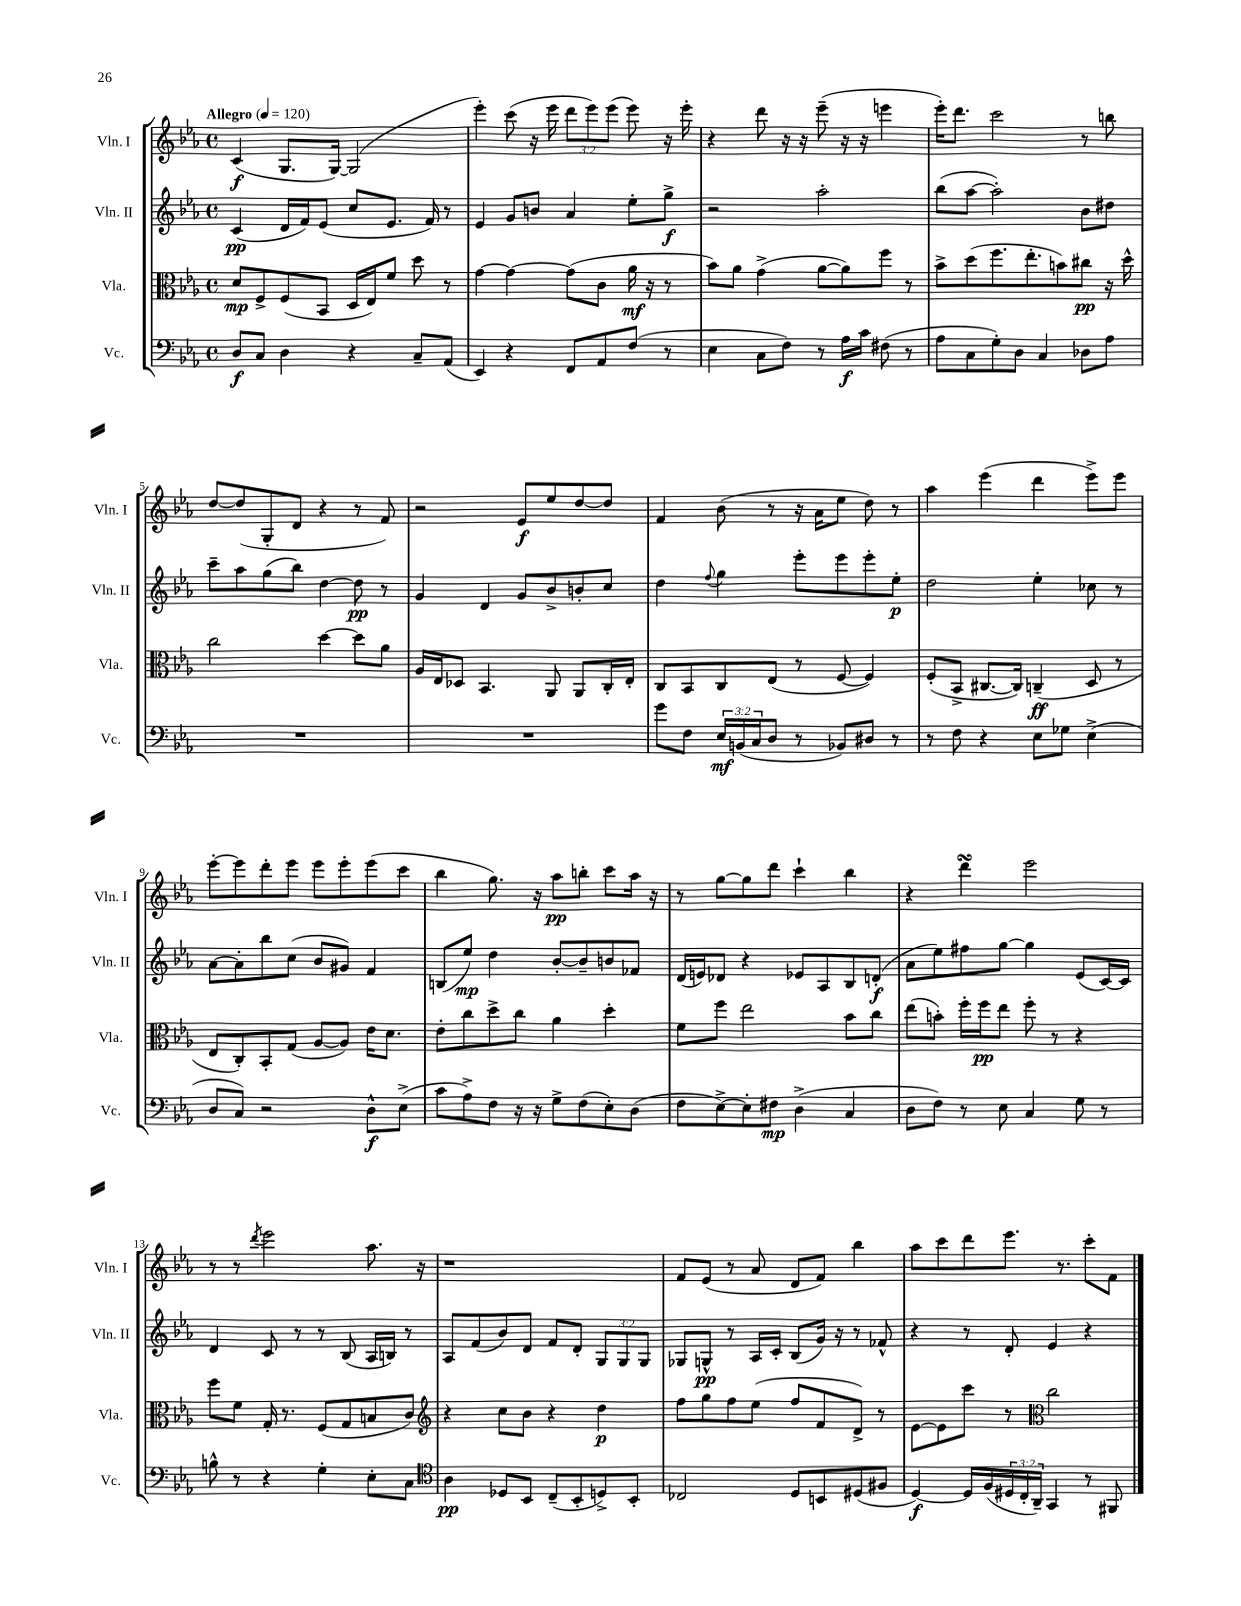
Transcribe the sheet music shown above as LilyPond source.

<<
\new StaffGroup <<
\new Staff = "s0" \with { instrumentName = "Vln. I" shortInstrumentName = "Vln. I" } {
    \clef treble \key ees \major \defaultTimeSignature \time 4/4 \override Staff.TupletNumber.text = #tuplet-number::calc-fraction-text \tempo "Allegro" 4 = 120
    c'4\f( g8. g16~) g2( |
    ees'''4-.) c'''8( r16 ees'''16 \tuplet 3/2 { d'''8 ees'''8) ees'''8( } ees'''8) r16 ees'''16-. |
    r4 d'''8 r16 r16 ees'''8--( r16 r16 e'''4 |
    ees'''16-.) d'''8. c'''2 r8 b''8 |
    d''8~ d''8( g8-. d'8 r4 r8 f'8) |
    r2 ees'8\f ees''8 d''8~ d''8 |
    f'4 bes'8( r8 r16 aes'16 ees''8 d''8) r8 |
    aes''4 ees'''4( d'''4 ees'''8->) ees'''8 |
    ees'''8~-. ees'''8 d'''8-. ees'''8 ees'''8 ees'''8-. ees'''8( c'''8 |
    bes''4 g''8.) r16 aes''8\pp b''8-. c'''8 aes''16 r16 |
    r8 g''8~ g''8 d'''8 c'''4-! bes''4 |
    r4 d'''4\turn ees'''2 |
    r8 r8 \acciaccatura { d'''8 } ees'''2 aes''8. r16 |
    r1 |
    f'8 ees'8( r8 aes'8 d'8 f'8) bes''4 |
    aes''8 c'''8 d'''8 ees'''8. r8. c'''8-. f'8 \bar "|." |
}
\new Staff = "s1" \with { instrumentName = "Vln. II" shortInstrumentName = "Vln. II" } {
    \clef treble \key ees \major \defaultTimeSignature \time 4/4 \override Staff.TupletNumber.text = #tuplet-number::calc-fraction-text
    c'4\pp( d'16 f'16) ees'8( c''8 ees'8. f'16) r8 |
    ees'4 g'8 b'8 aes'4 ees''8-. g''8->\f |
    r2 aes''2-. |
    bes''8( aes''8~ aes''2-.) bes'8 dis''8 |
    c'''8-- aes''8 g''8( bes''8) d''4~ d''8\pp r8 |
    g'4 d'4 g'8 bes'8-> b'8-. c''8 |
    d''4 \appoggiatura { f''8 } g''4 ees'''8-. ees'''8 ees'''8-. ees''8-.\p |
    d''2 ees''4-. ces''8 r8 |
    aes'8~ aes'8-. bes''8 c''8( bes'8 gis'8) f'4 |
    b8( ees''8\mp) d''4 bes'8~-. bes'8-- b'8 fes'8 |
    d'16( e'16) des'8 r4 ees'8 aes8 bes8 d'8-.\f( |
    aes'8 ees''8) fis''8 g''8~ g''4 ees'8( c'16~) c'16 |
    d'4 c'8 r8 r8 bes8( aes16 b16) r8 |
    aes8 f'8( bes'8) d'8 f'8 d'8-. \tuplet 3/2 { g8 g8 g8 } |
    ges8 g8-^\pp r8 aes16 c'16-. bes8( g'16) r16 r8 fes'8-^ |
    r4 r8 d'8-. ees'4 r4 \bar "|." |
}
\new Staff = "s2" \with { instrumentName = "Vla." shortInstrumentName = "Vla." } {
    \clef alto \key ees \major \defaultTimeSignature \time 4/4
    d'8\mp f8-> f8( bes,8 d16 ees16) f'8 d''8 r8 |
    g'4~ g'4~ g'8( c'8 aes'16\mf r16 r8 |
    bes'8) aes'8 g'4->( aes'8~ aes'8) f''8 r8 |
    bes'8-> d''8( f''8. ees''8.-. b'8) cis''8\pp r16 d''16-^ |
    c''2 d''4~ d''8 aes'8 |
    aes16 ees16 des8 bes,4. aes,8 aes,8 c16-. ees16-. |
    c8 bes,8 c8 ees8( r8 f8~ f4) |
    f8-.( bes,8-> cis8.~ cis16) c4--\ff( d8 r8 |
    ees8 c8-.) bes,8-. g8( aes8~ aes8) ees'16 d'8. |
    ees'8-. c''8 d''8-> c''8 aes'4 d''4-. |
    f'8 f''8 ees''2 bes'8 c''8 |
    ees''8( b'8-.) f''16-. f''16\pp ees''8 f''8-. r8 r4 |
    f''8 f'8 g16-. r8. f8( g8 b8 c'8) |
    \clef treble r4 c''8 bes'8 r4 d''4\p |
    f''8 g''8 f''8 ees''8( f''8 f'8 d'8->) r8 |
    ees'8~ ees'8 c'''8 r8 \clef alto c''2 \bar "|." |
}
\new Staff = "s3" \with { instrumentName = "Vc." shortInstrumentName = "Vc." } {
    \clef bass \key ees \major \defaultTimeSignature \time 4/4 \override Staff.TupletNumber.text = #tuplet-number::calc-fraction-text
    d8\f c8 d4 r4 c8-- aes,8( |
    ees,4) r4 f,8 aes,8 f8( r8 |
    ees4 c8 f8) r8 aes16\f c'16 fis8( r8 |
    aes8 c8 g8-.) d8 c4 des8 aes8 |
    R1 |
    R1 |
    g'8 f8 \tuplet 3/2 { ees16\mf b,16( c16 } d8 r8 bes,8) dis8 r8 |
    r8 f8 r4 ees8 ges8 ees4->( |
    d8 c8) r2 d8-^\f ees8->( |
    c'8 aes8->) f8 r16 r16 g8-> f8( ees8-.) d8( |
    f8 ees8~->) ees8-. fis8\mp d4->( c4 |
    d8 f8) r8 ees8 c4 g8 r8 |
    b8-^ r8 r4 g4-. ees8-. c8 |
    \clef tenor aes4\pp des8 bes,8 c8--( bes,8-. d8->) bes,8-. |
    ces2 d8 b,8 dis8( fis8 |
    d4~\f) d16 f16( \tuplet 3/2 { dis16 c16-. aes,16--) } g,4 r8 fis,8 \bar "|." |
}
>>
>>
